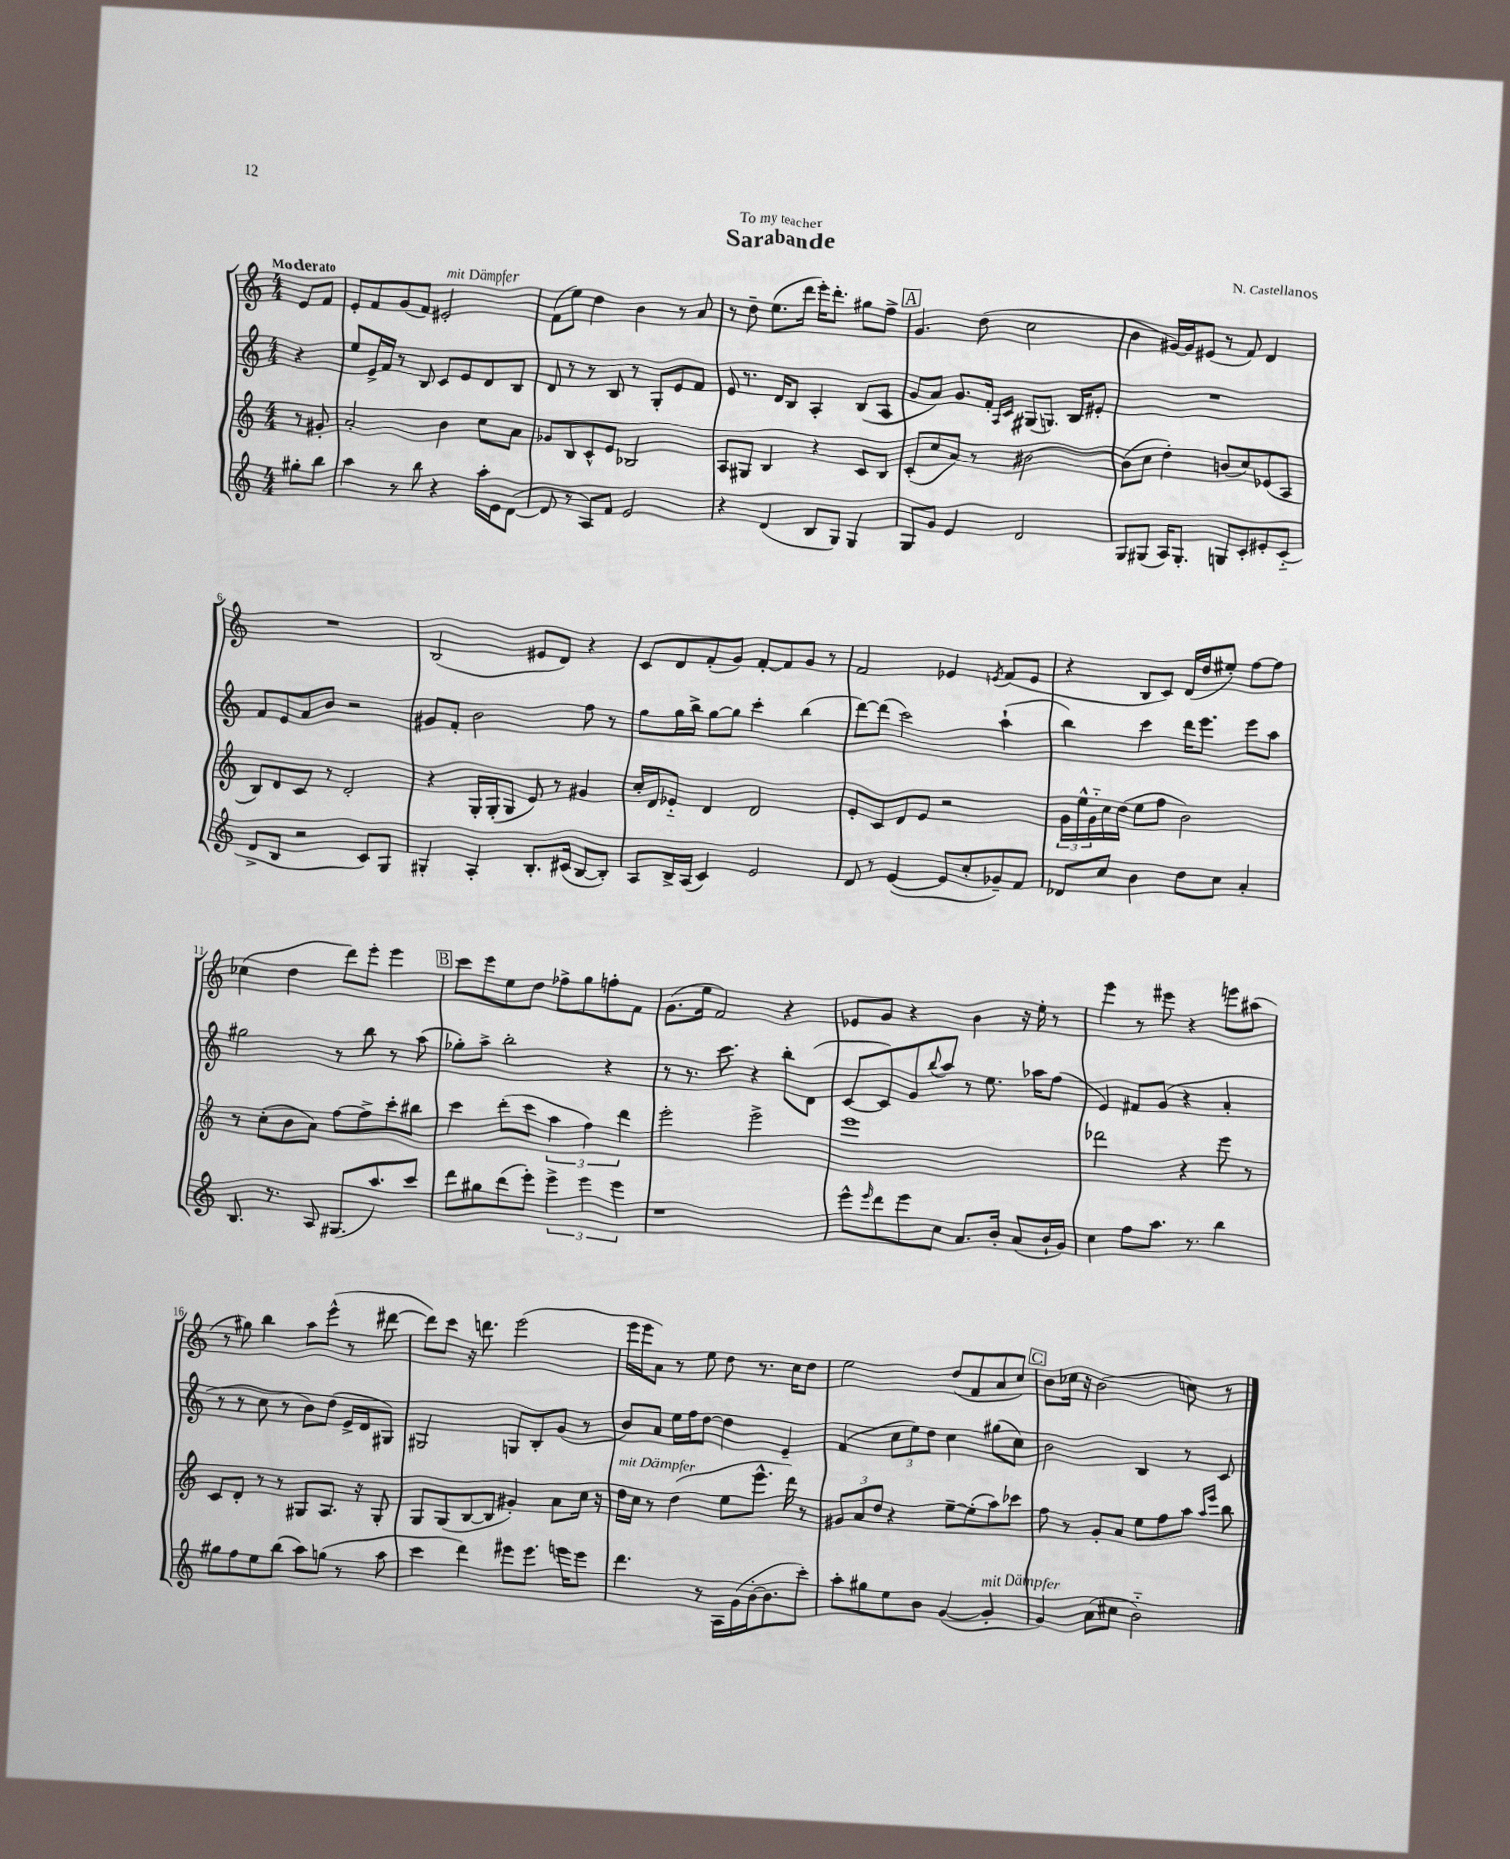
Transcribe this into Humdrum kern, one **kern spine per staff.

**kern	**kern	**kern	**kern
*staff4	*staff3	*staff2	*staff1
*clefG2	*clefG2	*clefG2	*clefG2
*k[]	*k[]	*k[]	*k[]
*M4/4	*M4/4	*M4/4	*M4/4
8gg#'	8r	4r	8e
8bb	8g#'	.	8f
=	=	=	=
4aa	2a'	8ee	8e'
.	.	16e^	8f
.	.	16f	.
8r	.	8r	(8g
8bb	.	8B	8f)
4r	4b	8c	2e#'
.	.	8e	.
16aa'	8cc	8d	.
16e	.	.	.
([8d	8a	8B	.
=	=	=	=
8d]	8g-	8d	(8f
8r	8B	8r	8ee)
8A)	8c^^	8r	4dd
8f	8e	8B	.
2e	2B-	8r	4b
.	.	8G'	.
.	.	8e	8r
.	.	8f	8a
=	=	=	=
4r	8A	8e	8r
.	8G#	8.r	8dd~
(4d	4B	.	(8.ee
.	.	16d	.
.	.	8B	.
.	.	.	16ddd
8B	4r	4A'	16eee')
.	.	.	8.ddd'
8G)	.	.	.
4G	8c	(8B	8gg#
.	8B	8A	8ff^
=	=	=	=
8G	(8c'	8g	4.g
8g	8cc	8a)	.
4e	8a)	8.g	.
.	8r	.	(8dd
.	.	16f'	.
.	.	16qqA	.
.	.	16qqc	.
2d	[2b#	(8G#	2cc
.	.	8.G)	.
.	.	16B	.
.	.	8e#'	.
=	=	=	=
8G	(8b#]	1r	4b
(8G#	8cc	.	.
16A)	4dd')	.	[16g#)
8.G#'	.	.	16g#]
.	.	.	(8e#
8G	(8b	.	8r
8c'	8cc)	.	8f)
8e#'	(8e-	.	4d
(8c'~	8A	.	.
=	=	=	=
8d^	8B)	8f	1r
8B	8d	8e	.
2r	8c	8a	.
.	8r	8b	.
.	2d'	2r	.
8c)	.	.	.
8G	.	.	.
=	=	=	=
4G#'	4r	8g#	(2B
.	.	8f'	.
4A'	16G'	2b	.
.	(16G'	.	.
.	8G	.	.
8.B'	8e)	.	8e#
.	8r	.	8d)
(16c#	.	.	.
[8B	4g#	8ff	4r
8B'])	.	8r	.
=	=	=	=
8A	16cc'	8gg	8c
.	16d	.	.
16B^	8e-'~	16gg	8d
(16A	.	16bb^	.
4c)	4d	[8gg	(8f'
.	.	8gg]	8g)
2e	2d	4ccc'	[8f'
.	.	.	8f]
.	.	(4bb	8g
.	.	.	8r
=	=	=	=
8d	8e'	[8ddd)	2f
8r	8c	(8ddd]	.
([4e	8d	2ccc)	.
.	8e	.	.
8e]	2r	.	4e-
8cc'	.	.	.
.	.	.	8qe
8g-~)	.	(4aa`	(8f
8f	.	.	8e
=	=	=	=
8d-	24g	4bb)	4r
.	24ee^^	.	.
.	24g'~	.	.
8cc	16cc	.	.
.	(16dd	.	.
4b	8ee	4ccc	8B
.	8ff	.	8c)
8dd	2b)	16ddd	(16d
.	.	8.eee	16dd
8cc	.	.	8ee#')
4a'	.	8eee	[8ff
.	.	8aa	8ff]
=	=	=	=
8.B	8r	2gg#	(4cc-
.	(8cc'	.	.
8.r	.	.	.
.	8b	.	4dd
8A	8a)	.	.
(8.G#	[8ff	8r	8ddd)
.	8ff^]	8bb	8eee'
8.aa)	.	.	.
.	8ccc'	8r	4eee
8ccc	8bb#	(8aa	.
=	=	=	=
8ddd	4ccc	8gg-')	8ccc
8gg#	.	8aa^	8eee
(8ddd	(8ddd'	2bb'	8ee
8eee')	8ccc	.	8dd
6eee^	6aa	.	8ff-^
.	.	.	8gg
6eee	6ff)	.	.
.	.	4r	8ff'
6eee	6ddd	.	.
.	.	.	8f
=	=	=	=
1r	2eee'	8r	(8.g
.	.	8.r	.
.	.	.	16ee
.	.	.	2f)
.	.	8.ccc	.
.	2eee^	4r	.
.	.	8bb'	4r
.	.	(8d	.
=	=	=	=
8eee^^	1eee	[8c	8e-
16qqeee	.	.	.
8ddd	.	8c])	8g
8eee	.	8g	4r
.	.	8qqbb	.
8cc	.	8aa	.
8.a	.	8r	4b
.	.	8.ee	.
16b'	.	.	.
(8a	.	.	16r
.	.	16aa-	16ee'
16b`	.	(8ff	8r
16g)	.	.	.
=	=	=	=
4cc	2ddd-	4e)	4eee
8ff	.	8f#	8r
8.aa	.	(8g	8eee#
.	4r	4r	4r
8.r	.	.	.
4bb	8eee	4a'	8eee
.	8r	.	(8aa#
=	=	=	=
8gg#	8c	8r	8r
8ff	8d'	8r	8gg#)
8ee	8r	8cc	4bb
(8bb	8r	8r	.
8aa)	8G#	8b)	8aa
(8gg	8.A	(8dd	(8eee^^
8r	.	16e^	8r
.	16r	16d	.
8aa	8G#'	8G#)	[8ddd#
=	=	=	=
4ccc	8G	2G#	8ddd#])
.	(8G	.	8ccc
4ddd)	[8B	.	16r
.	.	.	8.ddd
.	8B]	.	.
8eee#	4g#')	8G	(2eee
8.eee#	.	8B'	.
.	8a	(8g	.
16eee	.	.	.
8eee	16cc	8r	.
.	16r	.	.
=	=	=	=
4.ddd	16dd	8b)	16eee
.	16cc	.	16eee
.	8r	8a	8a)
.	(4dd	16ee	8r
.	.	16ff	.
8r	.	[8dd	8ee
16A	8ee	4dd]	8dd
(16g	.	.	.
[16b'	8.eee^^	.	8.r
8.b]	.	.	.
.	.	4e~	.
.	16ddd)	.	16cc
8ccc')	8r	.	8dd
=	=	=	=
8aa'	12g#	(4f	2ee
.	12a	.	.
8gg#	.	.	.
.	12dd	.	.
8ee	4r	12cc	.
.	.	12ee)	.
8b	.	.	.
.	.	12dd	.
([4g	[8ee~	4cc	(8dd
.	(8ee']	.	8f
4g']	8aa)	(8gg#	8a
.	8ccc-	8cc)	8cc)
=	=	=	=
4g)	8ff	2b	8b
.	8r	.	16cc-
.	.	.	16r
(8a	8g'	.	(2b
8cc#	8a	.	.
2b'~)	8ee	4B	.
.	8ff	.	.
.	8aa	8r	8cc)
.	16qqaa	.	.
.	16qqeee	.	.
.	8bb	8c	8r
==	==	==	==
*-	*-	*-	*-
